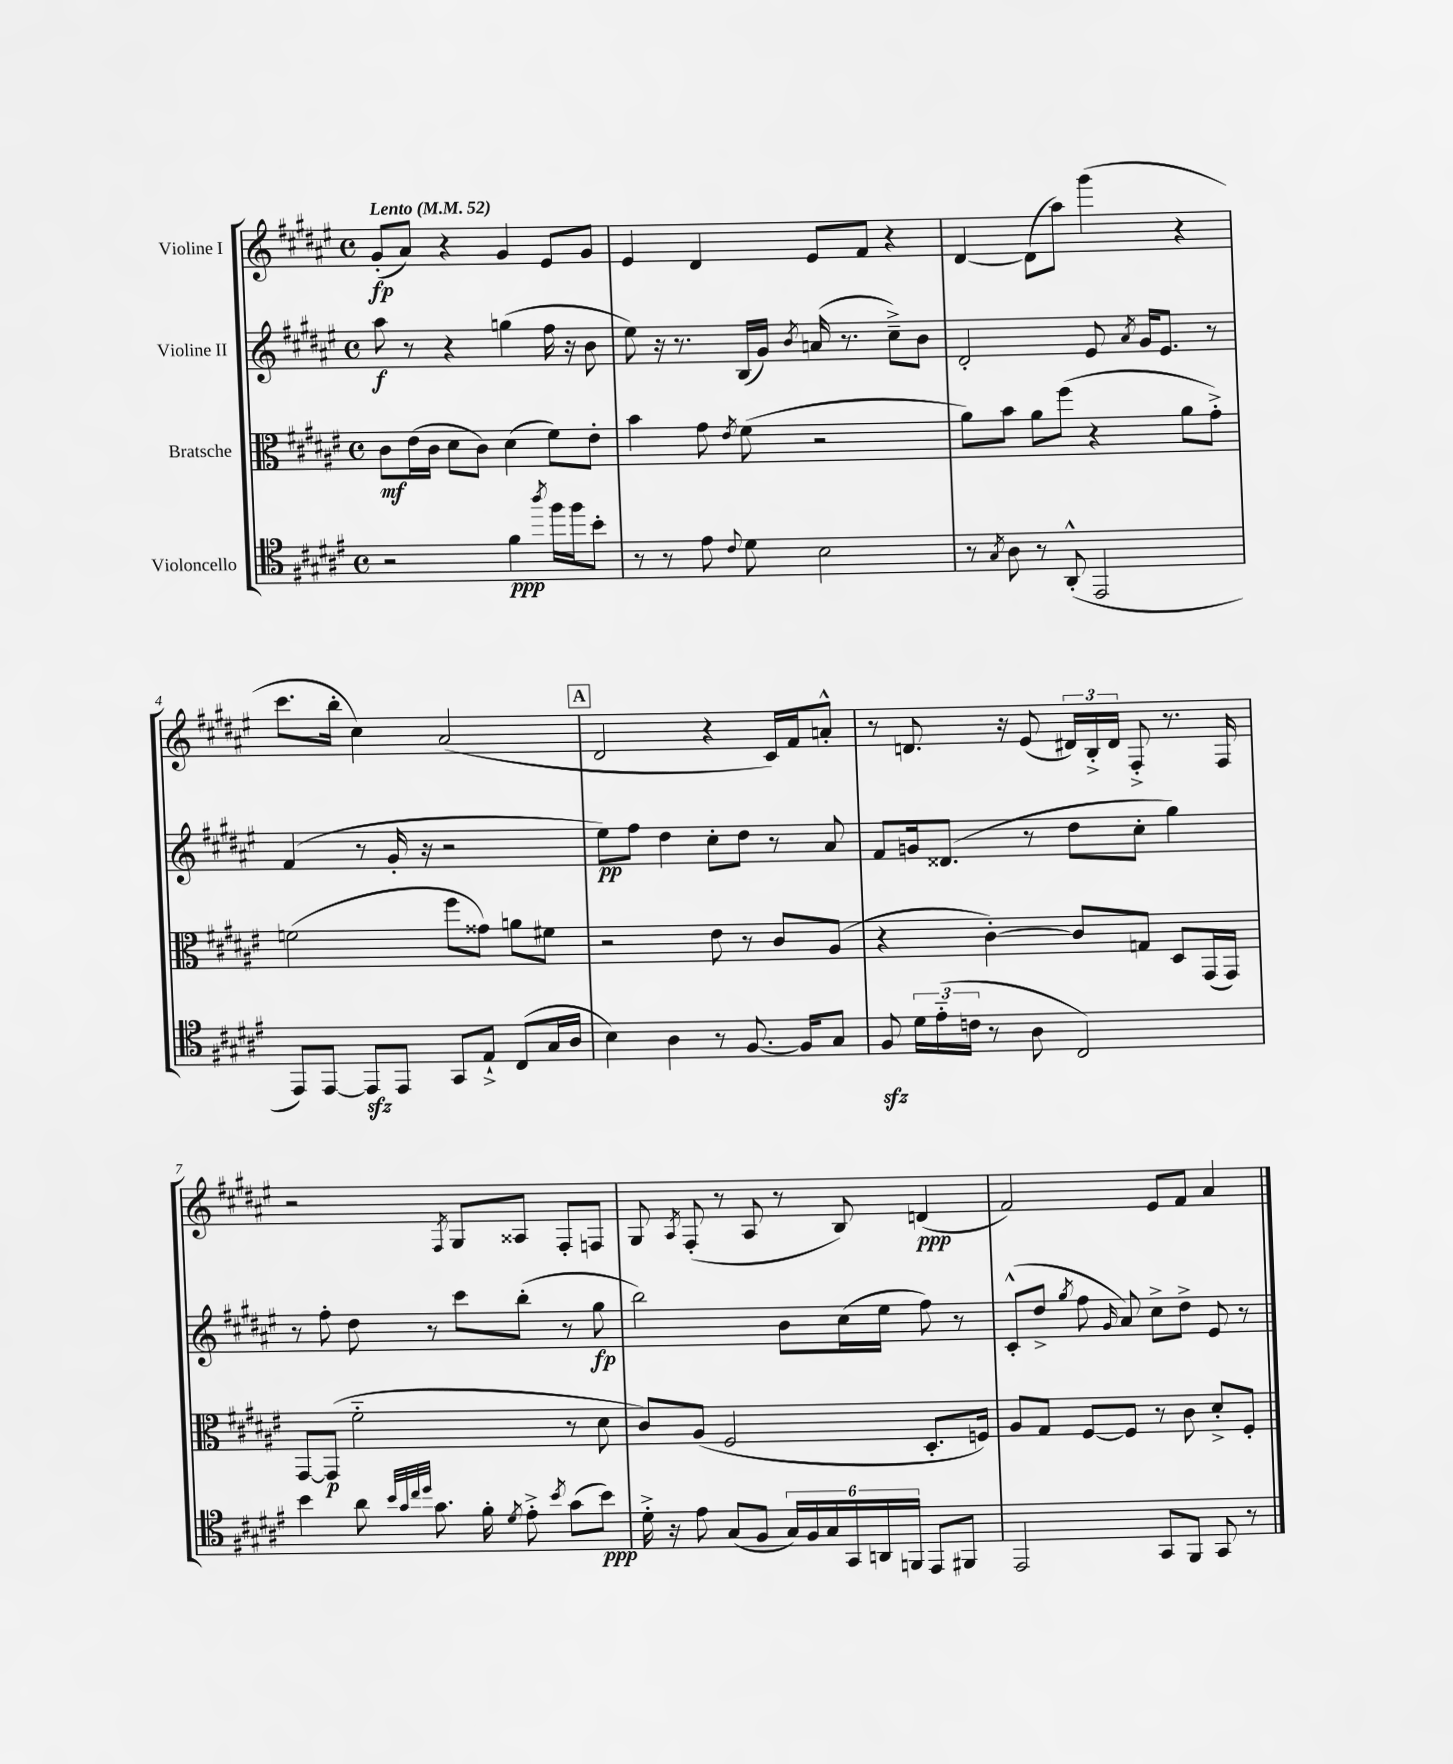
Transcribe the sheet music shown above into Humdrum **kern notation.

**kern	**dynam	**kern	**dynam	**kern	**dynam	**kern	**dynam
*part4	*part4	*part3	*part3	*part2	*part2	*part1	*part1
*staff4	*staff4	*staff3	*staff3	*staff2	*staff2	*staff1	*staff1
*I"Violoncello	*	*I"Bratsche	*	*I"Violine II	*	*I"Violine I	*
*clefC4	*	*clefC3	*	*clefG2	*	*clefG2	*
*k[f#c#g#d#a#e#]	*	*k[f#c#g#d#a#e#]	*	*k[f#c#g#d#a#e#]	*	*k[f#c#g#d#a#e#]	*
*M4/4	*	*M4/4	*	*M4/4	*	*M4/4	*
*met(c)	*	*met(c)	*	*met(c)	*	*met(c)	*
*MM52	*	*MM52	*	*MM52	*	*MM52	*
=1	=1	=1	=1	=1	=1	=1	=1
!	!	!	!	!	!	!LO:TX:a:B:t=Lento	!
2r	.	8c#\L	mf	8aa#\	f	(8g#'/L	fp
.	.	(16e#\L	.	8r	.	8a#/J)	.
.	.	16c#\JJ	.	.	.	.	.
.	.	8d#\L	.	4r	.	4r	.
.	.	8c#\J)	.	.	.	.	.
4f#\	ppp	(4d#\	.	(4ggn\	.	4g#/	.
8qaa#/	.	.	.	.	.	.	.
16ff#\LL	.	8f#\L)	.	16ff#\	.	8e#/L	.
16ff#\J	.	.	.	16r	.	.	.
8b'\J	.	8e#'\J	.	8b\	.	8g#/J	.
=2	=2	=2	=2	=2	=2	=2	=2
8r	.	4b\	.	8ee#\)	.	4e#/	.
8r	.	.	.	16r	.	.	.
.	.	.	.	8.r	.	.	.
8e#\	.	8g#\	.	.	.	4d#/	.
8qqc#/	.	8qe#/	.	.	.	.	.
8d#\	.	(8f#\	.	(16B/LL	.	.	.
.	.	.	.	16g#/JJ)	.	.	.
.	.	.	.	8qb/	.	.	.
2B\	.	2r	.	(16an/	.	8e#/L	.
.	.	.	.	8.r	.	.	.
.	.	.	.	.	.	8f#/J	.
.	.	.	.	8cc#~^\L)	.	4r	.
.	.	.	.	8b\J	.	.	.
=3	=3	=3	=3	=3	=3	=3	=3
8r	.	8a#\L)	.	2d#'/	.	[4d#/	.
8qG#/	.	.	.	.	.	.	.
8A#\	.	8b\J	.	.	.	.	.
8r	.	8a#\L	.	.	.	(8d#\L]	.
(8AA#'^^/	.	(8ff#\J	.	.	.	8aa#\J)	.
2EE#/	.	4r	.	8e#/	.	(4ggg#\	.
.	.	.	.	8qa#/	.	.	.
.	.	.	.	16g#/KL	.	.	.
.	.	.	.	8.e#/J	.	.	.
.	.	8a#\L	.	.	.	4r	.
.	.	8g#'^\J)	.	8r	.	.	.
!!LO:LB:g=z
=4	=4	=4	=4	=4	=4	=4	=4
8EE#/L)	.	(2fn\	.	(4f#/	.	8.ccc#\L	.
[8EE#/J	.	.	.	.	.	.	.
.	.	.	.	.	.	16bb'\Jk	.
8EE#zz/L]	.	.	.	8r	.	4cc#\)	.
8EE#/J	.	.	.	16g#'/	.	.	.
.	.	.	.	16r	.	.	.
8GG#/L	.	8ff#\L	.	2r	.	(2a#/	.
8E#`^/J	.	8g##X\J)	.	.	.	.	.
(8C#/L	.	8an\L	.	.	.	.	.
16G#/L	.	8f#X\J	.	.	.	.	.
16A#/JJ	.	.	.	.	.	.	.
!!LO:REH:place=s1:t=A
=5	=5	=5	=5	=5	=5	=5	=5
4B\)	.	2r	.	8ee#\L)	pp	2d#/	.
.	.	.	.	8ff#\J	.	.	.
4A#\	.	.	.	4dd#\	.	.	.
8r	.	8e#\	.	8cc#'\L	.	4r	.
[8.F#/	.	8r	.	8dd#\J	.	.	.
.	.	8c#/L	.	8r	.	16c#/LL)	.
16F#/KL]	.	.	.	.	.	16f#/J	.
8G#/J	.	(8A#/J	.	8a#/	.	8an'^^/J	.
=6	=6	=6	=6	=6	=6	=6	=6
8F#zz/	.	4r	.	8f#/L	.	8r	.
24d#\LL	.	.	.	16gn/k	.	8.dn/	.
(24e#\	.	.	.	.	.	.	.
.	.	.	.	(8.d##X/J	.	.	.
24cn\JJ	.	.	.	.	.	.	.
8r	.	[4c#'\)	.	.	.	.	.
.	.	.	.	.	.	16r	.
8A#\	.	.	.	8r	.	(8e#/	.
2C#/)	.	8c#/L]	.	8dd#\L	.	24d#X/LL)	.
.	.	.	.	.	.	24B'^/	.
.	.	.	.	.	.	24d#/JJ	.
.	.	8Gn/J	.	8cc#'\J	.	8F#'^/	.
.	.	8D#/L	.	4gg#\)	.	8.r	.
.	.	(16GG#/L	.	.	.	.	.
.	.	16GG#/JJ)	.	.	.	16F#/	.
!!LO:LB:g=z
=7	=7	=7	=7	=7	=7	=7	=7
4b\	.	[8GG#/L	.	8r	.	2r	.
.	.	(8GG#/J]	p	8ff#'\	.	.	.
8a#\	.	2f#\	.	8dd#\	.	.	.
32qqb/LLL	.	.	.	.	.	.	.
32qqg#/	.	.	.	.	.	.	.
32qqcc#/	.	.	.	.	.	.	.
32qqdd#/JJJ	.	.	.	.	.	.	.
8.g#\	.	.	.	8r	.	.	.
.	.	.	.	.	.	8qF#/	.
.	.	.	.	8ccc#\L	.	8G#/L	.
16f#'\	.	.	.	.	.	.	.
8qd#/	.	.	.	.	.	.	.
8e#'^\	.	.	.	(8bb'\J	.	8A##X/J	.
8qb/	.	.	.	.	.	.	.
(8g#\L	.	8r	.	8r	.	8F#'/L	.
8b\J)	ppp	8d#\	.	8gg#\	fp	8Fn/J	.
=8	=8	=8	=8	=8	=8	=8	=8
16d#'^\	.	8c#/L)	.	2bb\)	.	8G#/	.
16r	.	.	.	.	.	.	.
.	.	.	.	.	.	8qA#/	.
8e#\	.	(8A#/J	.	.	.	(8F#'/	.
(8G#/L	.	2F#/	.	.	.	8r	.
8F#/J	.	.	.	.	.	8A#/	.
24G#/LL)	.	.	.	8b\L	.	8r	.
24F#/	.	.	.	.	.	.	.
24G#/	.	.	.	.	.	.	.
24GG#/	.	.	.	(16cc#\L	.	8B/)	.
24AAn/	.	.	.	.	.	.	.
.	.	.	.	16ee#\JJ	.	.	.
24FFn/JJ	.	.	.	.	.	.	.
8EE#/L	.	8.D#'/L	.	8ff#\)	.	(4dn/	ppp
8FF#X/J	.	.	.	8r	.	.	.
.	.	16Fn/Jk)	.	.	.	.	.
=9	=9	=9	=9	=9	=9	=9	=9
2EE#/	.	8A#/L	.	(8c#'^^/L	.	2f#/)	.
.	.	8G#/J	.	8dd#^/J	.	.	.
.	.	.	.	8qgg#/	.	.	.
.	.	[8F#/L	.	8ff#\	.	.	.
.	.	.	.	16qqg#/	.	.	.
.	.	8F#/J]	.	8a#/)	.	.	.
8GG#/L	.	8r	.	8cc#^\L	.	8e#/L	.
8FF#/J	.	8c#\	.	8dd#^\J	.	8f#/J	.
8GG#/	.	8d#'^/L	.	8e#/	.	4a#/	.
8r	.	8F#'/J	.	8r	.	.	.
==	==	==	==	==	==	==	==
*-	*-	*-	*-	*-	*-	*-	*-
